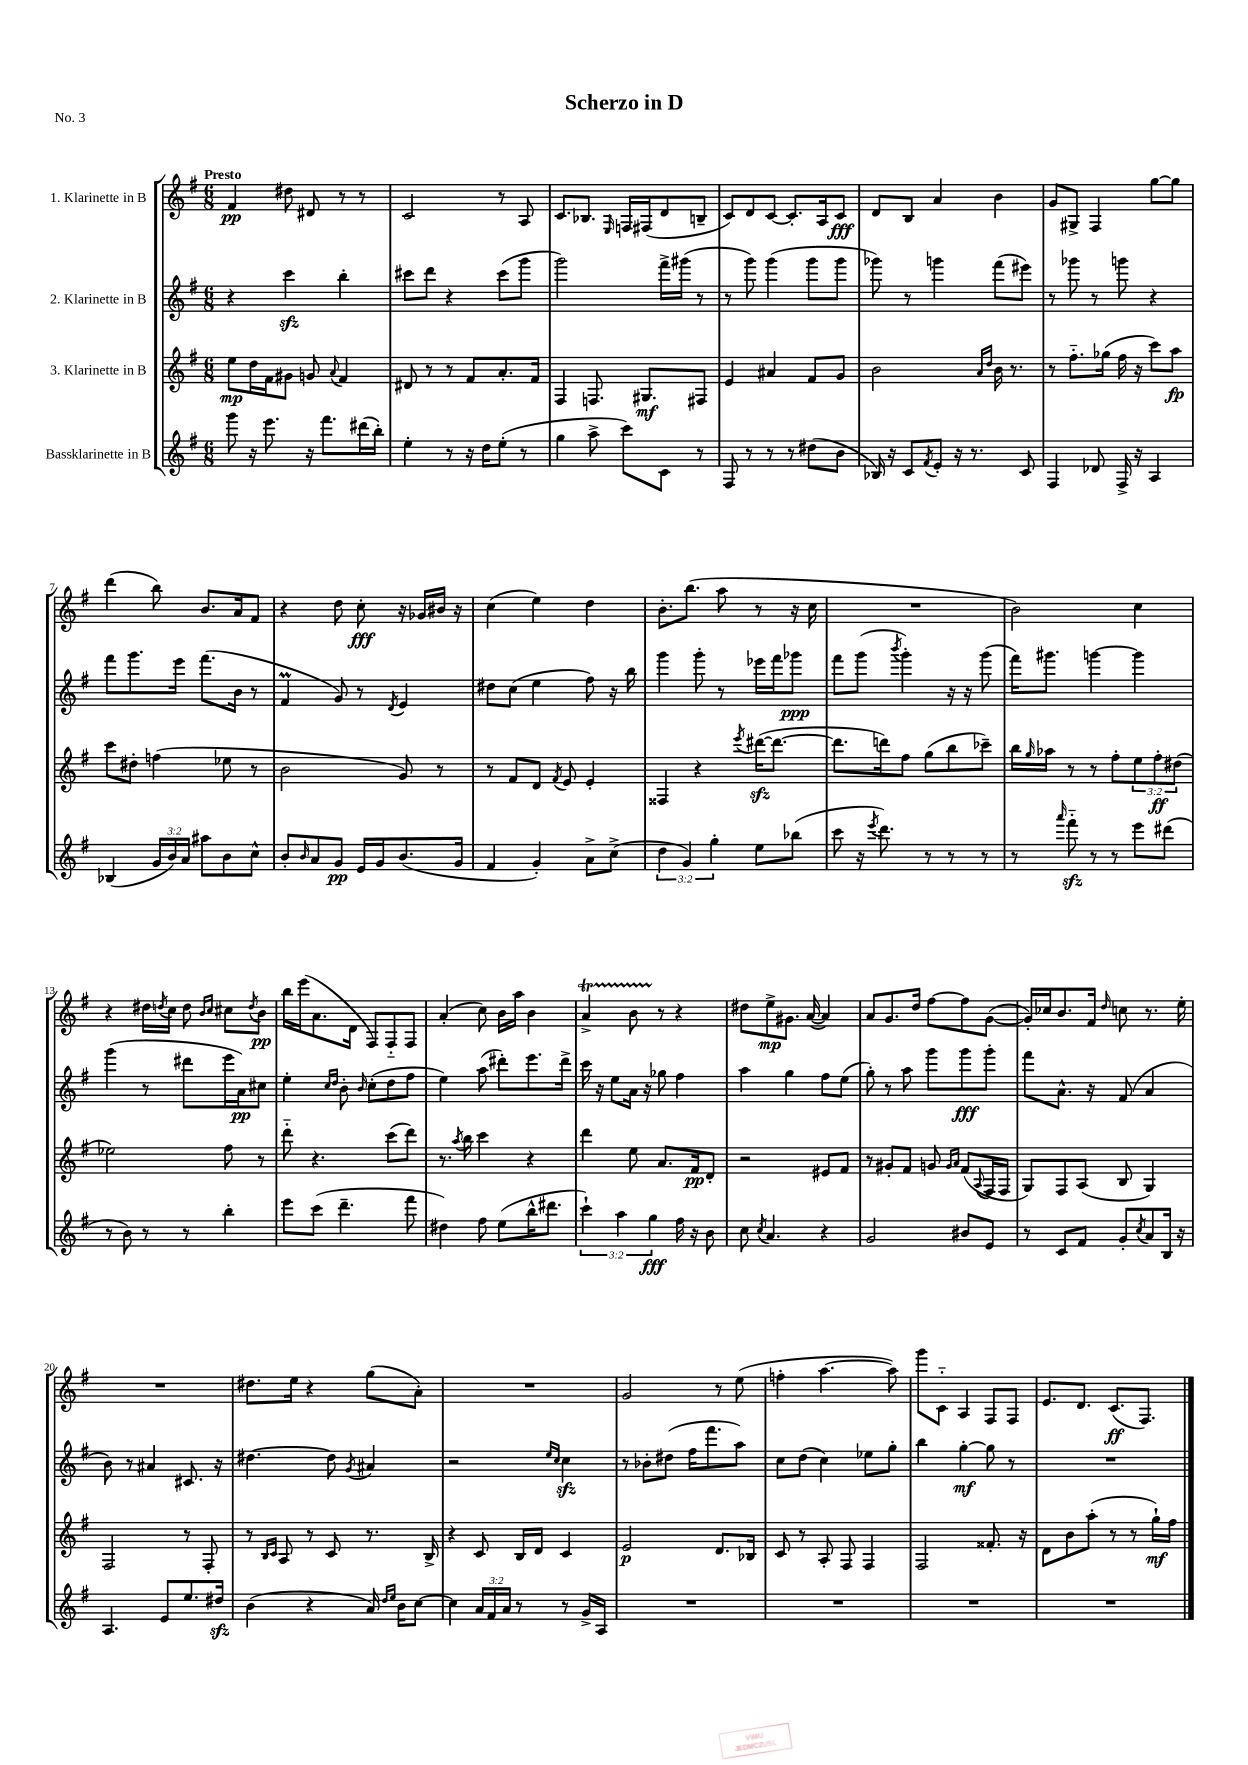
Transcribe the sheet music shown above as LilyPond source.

\header { title = "Scherzo in D" piece = "No. 3" }
<<
\new StaffGroup <<
\new Staff = "s0" \with { instrumentName = "1. Klarinette in B" } {
    \clef treble \key g \major \numericTimeSignature \time 6/8 \tempo "Presto"
    fis'4\pp dis''8 dis'8 r8 r8 |
    c'2 r8 a8 |
    c'8. bes8. \grace { e16 } f16 fis16( d'8 b8-- |
    c'8) d'8 c'8~ c'8.-. a16 c'8\fff |
    d'8 b8 a'4 b'4 |
    g'8 gis8-> fis4 g''8~ g''8 |
    d'''4( b''8) b'8. a'16 fis'8 |
    r4 d''8 c''8-.\fff r16 ges'16 bis'16 r16 |
    c''4( e''4) d''4 |
    b'8.-. b''8.( a''8 r8 r16 c''16 |
    R2. |
    b'2) c''4 |
    r4 dis''16 \acciaccatura { d''8 } c''16 d''8 \grace { b'16 c''16 } cis''8 \acciaccatura { d''8 } b'8\pp |
    b''16 e'''16( a'8. d'16 fis8) fis8-_ fis8 |
    a'4-.( c''8) b'16 a''16 b'4 |
    a'4->\startTrillSpan b'8 r8\stopTrillSpan r4 |
    dis''8 e''8->\mp gis'8. a'16~( a'4) |
    a'8 g'8. d''16 fis''8~ fis''8 g'8~( |
    g'16-.) ces''16 b'8. fis'16 \grace { d''16 } c''8 r8. e''16-. |
    R2. |
    dis''8. e''16 r4 g''8( a'8-.) |
    R2. |
    g'2 r8 e''8( |
    f''4-. a''4.~ a''8) |
    g'''8 c'8-_ a4 fis8 fis8 |
    e'8. d'8. c'8.\ff( fis8.) \bar "|." |
}
\new Staff = "s1" \with { instrumentName = "2. Klarinette in B" } {
    \clef treble \key g \major \numericTimeSignature \time 6/8
    r4 c'''4\sfz b''4-. |
    cis'''8 d'''8 r4 cis'''8( g'''8 |
    g'''2) fis'''16-> gis'''16( r8 |
    r8 g'''8) g'''4( g'''8 g'''8 |
    ges'''8) r8 g'''4 fis'''8( eis'''8) |
    r8 ges'''8 r8 g'''8 r4 |
    fis'''8 g'''8. e'''16 fis'''8.( b'16 r8 |
    fis'4\prall g'8) r8 \acciaccatura { d'8 } e'4 |
    dis''8 c''8( e''4 fis''8) r16 b''16 |
    g'''4 g'''8-. r8 ees'''16 fis'''16 ges'''8\ppp |
    fis'''8 g'''8( \acciaccatura { b'''8 } g'''4-.) r16 r16 g'''8( |
    fis'''16) gis'''8. g'''4~ g'''4 |
    g'''4( r8 dis'''8 e'''16 a'16\pp) cis''8 |
    e''4-. \grace { c''16 d''16 } b'8-. \grace { b'16 } c''8-.( d''8 fis''8 |
    e''4) a''8( dis'''8-.) e'''8. dis'''16-> |
    c'''16 r16 e''8 a'16 r16 ges''8 fis''4 |
    a''4 g''4 fis''8 e''8( |
    g''8-.) r8 a''8 g'''8 g'''8\fff g'''8-. |
    fis'''8 a'8.-^ r16 fis'8( a'4 |
    b'8) r8 ais'4 cis'8. r16 |
    dis''4.~ dis''8 \acciaccatura { g'8 } ais'4 |
    r2 \grace { e''16 c''16 } c''4\sfz |
    r8 bes'8-. dis''8( fis''16 fis'''8. a''8) |
    c''8 d''8( c''4) ees''8 g''8-. |
    b''4 g''4~-.\mf g''8 r8 |
    R2. \bar "|." |
}
\new Staff = "s2" \with { instrumentName = "3. Klarinette in B" } {
    \clef treble \key g \major \numericTimeSignature \time 6/8 \override Staff.TupletNumber.text = #tuplet-number::calc-fraction-text
    e''8\mp d''16 fis'16 gis'8 g'8 \appoggiatura { a'8 } fis'4 |
    dis'8 r8 r8 fis'8 a'8.-. fis'16 |
    fis4 f8. gis8.\mf fis8 |
    e'4 ais'4 fis'8 g'8 |
    b'2 \grace { a'16 d''16 } b'16 r8. |
    r8 fis''8.-_ ges''16( fis''16 r16 c'''8) a''8\fp |
    c'''8 dis''8-. f''4( ees''8 r8 |
    b'2 g'8) r8 |
    r8 fis'8 d'8 \acciaccatura { fis'8 } e'8 e'4-. |
    fisis4 r4 \acciaccatura { e'''8 } dis'''16~\sfz( dis'''8.~ |
    dis'''8. d'''16) fis''8 g''8( b''8 ces'''8--) |
    b''16 \grace { g''16 } aes''16 r8 r8 fis''8-. \tuplet 3/2 { e''8 fis''8-.\ff dis''8( } |
    ees''2) fis''8 r8 |
    d'''8-_ r4. c'''8( d'''8) |
    r8. \acciaccatura { a''8 } b''16 c'''4 r4 |
    d'''4 e''8 a'8. fis'16\pp d'8-. |
    r2 eis'8 fis'8 |
    r8 gis'8-. fis'8 g'8 \grace { g'16 a'16 } fis'8( \appoggiatura { a8 } fis16 fis16 |
    g8) fis8 a8( b8 g4) |
    fis2 r8 fis8-. |
    r8 \grace { b16 c'16 } a8 r8 c'8 r8. b16-> |
    r4 c'8 b16 d'16 c'4 |
    e'2\p d'8. bes16 |
    c'8 r8 a8-. fis8 fis4 |
    fis2 fisis'8.-. r16 |
    d'8 b'8 a''8-.( r8 r8 g''16-!\mf) fis''16 \bar "|." |
}
\new Staff = "s3" \with { instrumentName = "Bassklarinette in B" } {
    \clef treble \key g \major \numericTimeSignature \time 6/8 \override Staff.TupletNumber.text = #tuplet-number::calc-fraction-text
    g'''8 r16 e'''8. r16 fis'''8. dis'''16( b''16-.) |
    e''4-. r8 r16 d''16 e''8-.( r8 |
    g''4 a''8-> c'''8) c'8 r8 |
    fis8 r8 r8 r8 dis''8( b'8 |
    bes16) r16 c'8 \acciaccatura { fis'8 } e'8-. r16 r8. c'8 |
    fis4 des'8 fis16-> r16 a4 |
    bes4( \tuplet 3/2 { g'16 b'16) a'16 } ais''8 b'8 c''8-^ |
    b'8-. \grace { b'16 } a'8 g'8\pp e'16 g'16 b'8.( g'16 |
    fis'4 g'4-.) a'8-> c''8->( |
    \tuplet 3/2 { d''4 g'4) g''4-. } e''8 bes''8( |
    c'''8 r16 \acciaccatura { e'''8 } d'''8.) r8 r8 r8 |
    r8 \grace { a'''16 } fis'''8-_\sfz r8 r8 e'''8 dis'''8( |
    r8 b'8) r8 r8 b''4-. |
    e'''8 c'''8( d'''4.-- fis'''8 |
    dis''4) fis''8 e''8( b''16-^ dis'''8. |
    \tuplet 3/2 { c'''4-!) a''4 g''4\fff } fis''16 r16 b'8 |
    c''8 \acciaccatura { c''8 } a'4. r4 |
    g'2 bis'8 e'8 |
    r8 c'8 fis'8 g'8-. \acciaccatura { c''8 } a'8 b16 r16 |
    a4. e'8 e''8. dis''16\sfz |
    b'4( r4 a'16) \grace { d''16 e''16 } b'16 c''8~ |
    c''4 \tuplet 3/2 { a'16 fis'16 a'16 } r8 r8 g'16-> a16 |
    R2. |
    R2. |
    R2. |
    R2. \bar "|." |
}
>>
>>
